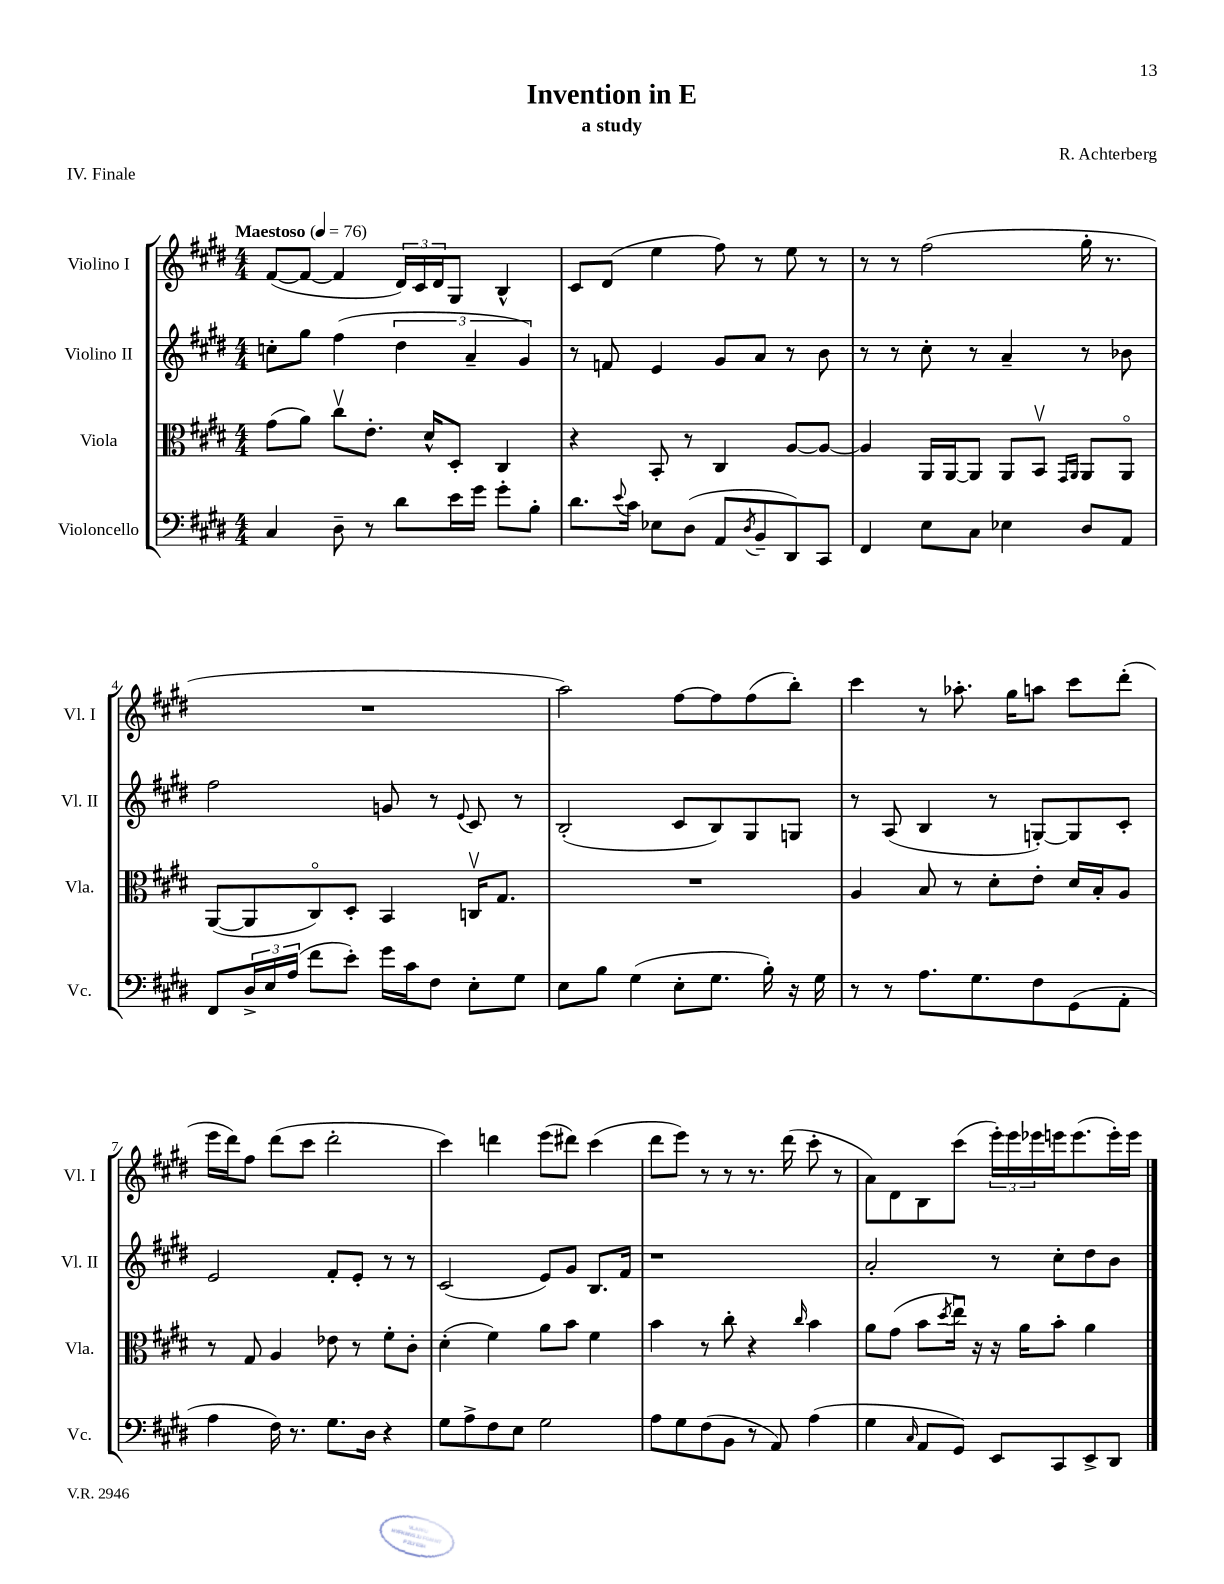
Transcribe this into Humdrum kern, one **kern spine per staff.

**kern	**kern	**kern	**kern
*part4	*part3	*part2	*part1
*staff4	*staff3	*staff2	*staff1
*I"Violoncello	*I"Viola	*I"Violino II	*I"Violino I
*I'Vc.	*I'Vla.	*I'Vl. II	*I'Vl. I
*clefF4	*clefC3	*clefG2	*clefG2
*k[f#c#g#d#]	*k[f#c#g#d#]	*k[f#c#g#d#]	*k[f#c#g#d#]
*M4/4	*M4/4	*M4/4	*M4/4
*MM76	*MM76	*MM76	*MM76
=1	=1	=1	=1
!	!	!	!LO:TX:a:B:t=Maestoso
4C#/	(8g#\L	8ccn'\L	([8f#/L
.	8a\J)	8gg#\J	8f#/J_
8D#~\	8cc#v\L	(4ff#\	4f#/]
8r	8.e'\J	.	.
8d#\L	.	6dd#\	24d#/LL)
.	.	.	24c#/
.	16d#^^/KL	.	.
.	.	.	24d#/J
16e\L	8D#'/J	.	8G#/J
.	.	6a~/	.
16g#\JJ	.	.	.
8g#'\L	4C#/	.	4B^^/
.	.	6g#/)	.
8B'\J	.	.	.
=2	=2	=2	=2
8.d#\L	4r	8r	8c#/L
.	.	8fn/	(8d#/J
8qqe/	.	.	.
16c#\Jk	.	.	.
8E-X\L	8BB'/	4e/	4ee\
(8D#\J	8r	.	.
8AA/L	4C#/	8g#/L	8ff#\)
8qD#/	.	.	.
8BB~/	.	8a/J	8r
8DD#/)	[8A/L	8r	8ee\
8CC#/J	8A/J_	8b\	8r
=3	=3	=3	=3
4FF#/	4A/]	8r	8r
.	.	8r	8r
8E\L	16AA/LL	8cc#'\	(2ff#\
.	[16AA/J	.	.
8C#\J	8AA/J]	8r	.
4E-X\	8AA/L	4a~/	.
.	8BBv/J	.	.
.	16qqGG#/LL	.	.
.	16qqAA/JJ	.	.
8D#/L	8AA/L	8r	16gg#'\
.	.	.	8.r
8AA/J	8AA/J	8b-X\	.
!!LO:LB:g=z
=4	=4	=4	=4
8FF#/L	([8AA/L	2ff#\	1r
24D#^/L	8AA/]	.	.
24E/	.	.	.
(24A/JJ	.	.	.
8f#\L	8C#/)	.	.
8e'\J)	8D#'/J	.	.
16g#\LL	4BB/	8gn/	.
16c#\J	.	.	.
8F#\J	.	8r	.
.	.	8qqe/	.
8E'\L	16Cnv/KL	8c#/	.
.	8.G#/J	.	.
8G#\J	.	8r	.
=5	=5	=5	=5
8E\L	1r	(2B'/	2aa\)
8B\J	.	.	.
(4G#\	.	.	.
8E'\L	.	8c#/L	[8ff#\L
8.G#\J	.	8B/)	8ff#\]
.	.	8G#/	(8ff#\
16B'\)	.	.	.
16r	.	8Gn/J	8bb'\J)
16G#\	.	.	.
=6	=6	=6	=6
8r	4A/	8r	4ccc#\
8r	.	(8A/	.
8.A\L	8B/	4B/	8r
.	8r	.	8.aa-X'\
8.G#\	.	.	.
.	8d#'\L	8r	.
.	.	.	16gg#\KL
8F#\	8e'\J	[8Gn'/L)	8aan\J
(8GG#\	16d#/LL	8G/]	8ccc#\L
.	16B'/J	.	.
8AA'\J	8A/J	8c#'/J	(8ddd#'\J
!!LO:LB:g=z
=7	=7	=7	=7
4A\	8r	2e/	16eee\LL
.	.	.	16ddd#\J)
.	8G#/	.	8ff#\J
16F#\)	4A/	.	(8ddd#\L
8.r	.	.	.
.	.	.	8ccc#\J
8.G#\L	8e-X\	8f#'/L	2ddd#'\
.	8r	8e'/J	.
16D#\Jk	.	.	.
4r	8f#'\L	8r	.
.	8c#'\J	8r	.
=8	=8	=8	=8
8G#\L	(4d#'\	(2c#/	4ccc#\)
8A^\	.	.	.
8F#\	4f#\)	.	4dddn\
8E\J	.	.	.
2G#\	8a\L	8e/L)	(8eee\L
.	8b\J	8g#/J	8ddd#X\J)
.	4f#\	8.B/L	(4ccc#\
.	.	16f#/Jk	.
=9	=9	=9	=9
8A\L	4b\	1r	8ddd#\L
8G#\	.	.	8eee\J)
(8F#\	8r	.	8r
8BB\J	8cc#'\	.	8r
8r	4r	.	8.r
8AA/)	.	.	.
.	.	.	(16ddd#\
.	16qqcc#/	.	.
(4A\	4b\	.	8ccc#'\
.	.	.	8r
=10	=10	=10	=10
4G#\	8a\L	2a'/	8a\L)
.	(8g#\J	.	8d#\
16qqC#/	.	.	.
8AA/L	8b\L	.	8B\
.	8qdd#/	.	.
8GG#/J)	16eeu\Jk)	.	(8ccc#\J
.	16r	.	.
8EE/L	16r	8r	24eee'\LL)
.	.	.	24eee\
.	16a\KL	.	.
.	.	.	24eee-X\
8CC#/	8b'\J	8cc#'\L	16eeen\J
.	.	.	(8.eee\
8EE^/	4a\	8dd#\	.
8DD#/J	.	8b\J	16eee'\L)
.	.	.	16eee\JJ
==	==	==	==
*-	*-	*-	*-
